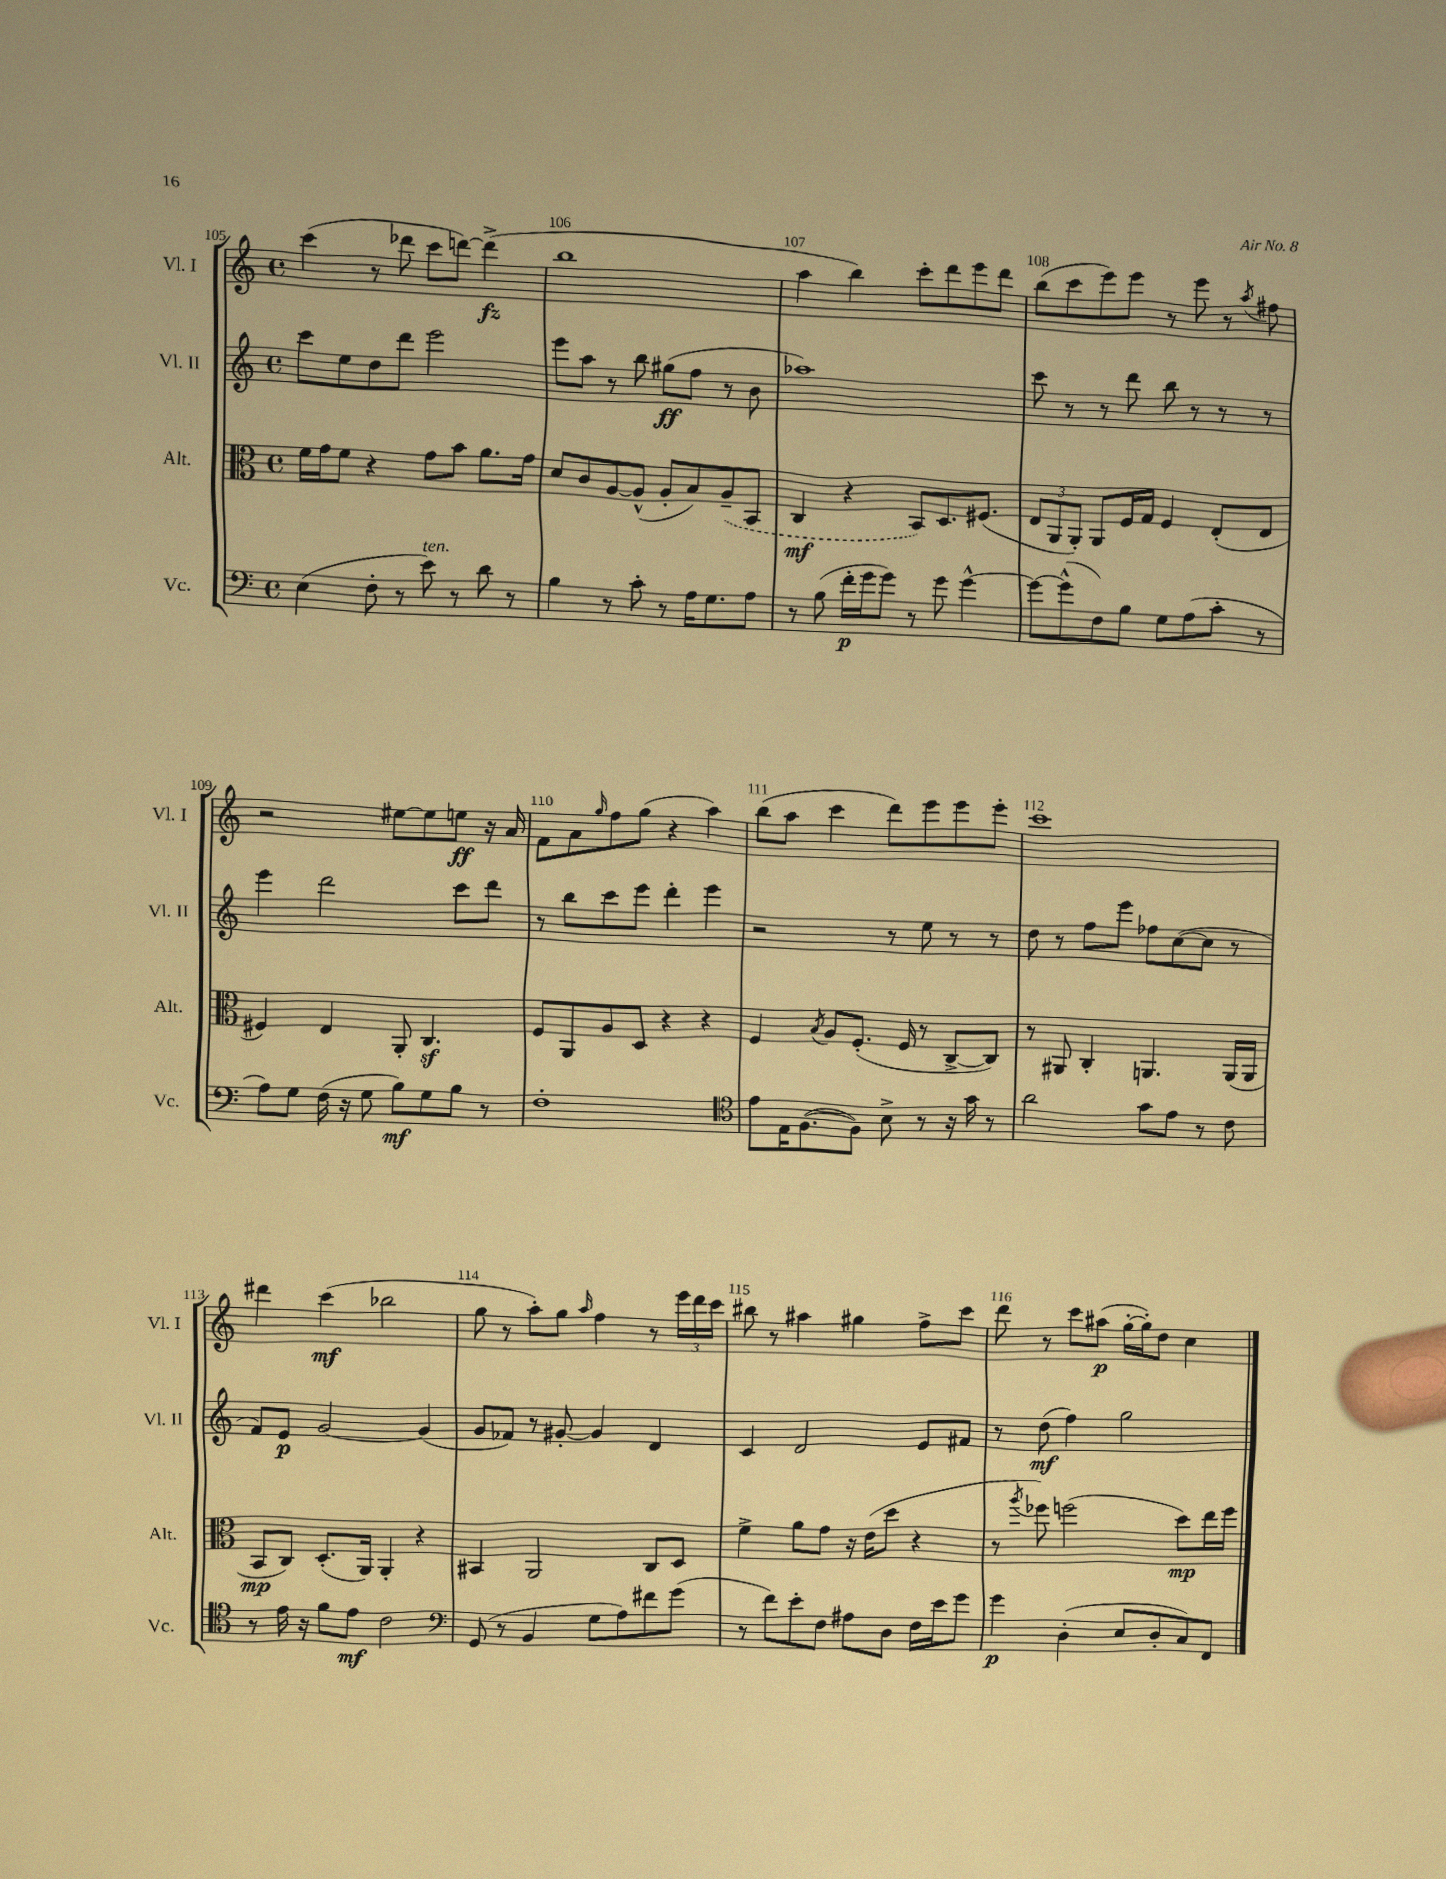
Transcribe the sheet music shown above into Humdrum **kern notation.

**kern	**dynam	**kern	**dynam	**kern	**dynam	**kern	**dynam
*part4	*part4	*part3	*part3	*part2	*part2	*part1	*part1
*staff4	*staff4	*staff3	*staff3	*staff2	*staff2	*staff1	*staff1
*I"Vc.	*	*I"Alt.	*	*I"Vl. II	*	*I"Vl. I	*
*I'Vc.	*	*I'Alt.	*	*I'Vl. II	*	*I'Vl. I	*
*clefF4	*	*clefC3	*	*clefG2	*	*clefG2	*
*k[]	*	*k[]	*	*k[]	*	*k[]	*
*M4/4	*	*M4/4	*	*M4/4	*	*M4/4	*
*met(c)	*	*met(c)	*	*met(c)	*	*met(c)	*
=105	=105	=105	=105	=105	=105	=105	=105
(4E\	.	16f\LL	.	8ccc\L	.	(4ccc\	.
.	.	16g\J	.	.	.	.	.
.	.	8f\J	.	8ee\	.	.	.
8F'\	.	4r	.	8dd\	.	8r	.
8r	.	.	.	8ddd\J	.	8ddd-X\	.
!LO:TX:a:i:t=ten.	!	!	!	!	!	!	!
8e\)	.	8g\L	.	2eee\	.	8ccc\L	.
8r	.	8b\J	.	.	.	[8dddn\J)	.
8d\	.	8.a\L	.	.	.	(4ddd^\]	fz
8r	.	.	.	.	.	.	.
.	.	16g\Jk	.	.	.	.	.
=106	=106	=106	=106	=106	=106	=106	=106
4B\	.	8d/L	.	8eee\L	.	1bb	.
.	.	8c/	.	8aa\J	.	.	.
8r	.	[8A/	.	8r	.	.	.
8c'\	.	(8A^^/J]	.	8bb\	.	.	.
8r	.	8A'/L	.	(8gg#X\L	ff	.	.
16A\KL	.	8B/)	.	8ff\J	.	.	.
8.G\	.	.	.	.	.	.	.
.	.	(8A~/	.	8r	.	.	.
8A\J	.	8BB/J	.	8b\	.	.	.
=107	=107	=107	=107	=107	=107	=107	=107
8r	.	4C/	mf	1aa-X)	.	4aa\	.
(8B\	.	.	.	.	.	.	.
16f'\LL	p	4r	.	.	.	4bb\)	.
16g\J	.	.	.	.	.	.	.
8g\J)	.	.	.	.	.	.	.
8r	.	8BB/L)	.	.	.	8ccc'\L	.
8g\	.	8.D/	.	.	.	8ddd\	.
[4g^^\	.	.	.	.	.	8eee\	.
.	.	(8.F#X/J	.	.	.	.	.
.	.	.	.	.	.	8ddd\J	.
=108	=108	=108	=108	=108	=108	=108	=108
8g\L_	.	12E/L	.	8ccc\	.	(8bb\L	.
.	.	12AA/	.	.	.	.	.
(8g^^\]	.	.	.	8r	.	8ccc\	.
.	.	12AA'/J)	.	.	.	.	.
8F\)	.	8AA/L	.	8r	.	8eee\)	.
8B\J	.	16F/L	.	8ddd\	.	8eee\J	.
.	.	16G/JJ	.	.	.	.	.
8G\L	.	4F/	.	8bb\	.	8r	.
(8A\	.	.	.	8r	.	8eee\	.
8c'\J	.	(8E'/L	.	8r	.	8r	.
.	.	.	.	.	.	8qaa/	.
8r	.	8E/J	.	8r	.	8ff#X\	.
!!LO:LB:g=z
=109	=109	=109	=109	=109	=109	=109	=109
8A\L)	.	4F#X/)	.	4eee\	.	2r	.
8G\J	.	.	.	.	.	.	.
(16F\	.	4E/	.	2ddd\	.	.	.
16r	.	.	.	.	.	.	.
8G\	.	.	.	.	.	.	.
8B\L)	mf	8AA'/	.	.	.	[8ee#X\L	.
8G\	.	4.Cz/	.	.	.	8ee#\]	.
8B\J	.	.	.	8ccc\L	.	8een\J	ff
8r	.	.	.	8ddd\J	.	16r	.
.	.	.	.	.	.	16a/	.
=110	=110	=110	=110	=110	=110	=110	=110
1F'	.	8F/L	.	8r	.	8f\L	.
.	.	8AA/	.	8bb\L	.	8a\	.
.	.	.	.	.	.	16qqgg/	.
.	.	8A/	.	8ccc\	.	8ff\	.
.	.	8D/J	.	8eee\J	.	(8gg\J	.
.	.	4r	.	4ddd'\	.	4r	.
.	.	4r	.	4eee\	.	4aa\)	.
=111	=111	=111	=111	=111	=111	=111	=111
*clefC4	*	*	*	*	*	*	*
8e\L	.	4F/	.	2r	.	(8bb\L	.
16E\K	.	.	.	.	.	8aa\J	.
([8.F\	.	.	.	.	.	.	.
.	.	8qB/	.	.	.	.	.
.	.	8A/L	.	.	.	4ccc\	.
8F\J])	.	(8.F'/J	.	.	.	.	.
8B^\	.	.	.	8r	.	8ddd\L)	.
.	.	16F/	.	.	.	.	.
8r	.	8r	.	8ee\	.	8eee\	.
16r	.	[8C^/L	.	8r	.	8eee\	.
16g\	.	.	.	.	.	.	.
8r	.	8C/J])	.	8r	.	8eee'\J	.
=112	=112	=112	=112	=112	=112	=112	=112
2a\	.	8r	.	8dd\	.	1ccc	.
.	.	8AA#X/	.	8r	.	.	.
.	.	4C'/	.	8ff\L	.	.	.
.	.	.	.	8eee\J	.	.	.
8g\L	.	4.AAn/	.	8ff-X\L	.	.	.
8e\J	.	.	.	([8cc\	.	.	.
8r	.	.	.	8cc\J]	.	.	.
8c\	.	(16AA/LL	.	8r	.	.	.
.	.	16AA/JJ	.	.	.	.	.
!!LO:LB:g=z
=113	=113	=113	=113	=113	=113	=113	=113
8r	.	8BB/L	mp	8f/L)	.	4ddd#X\	.
16e\	.	8C/J)	.	8e/J	p	.	.
16r	.	.	.	.	.	.	.
8f\L	.	(8.D'/L	.	[2g/	.	(4ccc\	mf
8e\J	mf	.	.	.	.	.	.
.	.	16AA/Jk)	.	.	.	.	.
2c\	.	4AA'/	.	.	.	2bb-X\	.
.	.	4r	.	(4g/]	.	.	.
=114	=114	=114	=114	=114	=114	=114	=114
*clefF4	*	*	*	*	*	*	*
(8GG/	.	4BB#X/	.	8g/L	.	8gg\	.
8r	.	.	.	8f-X/J)	.	8r	.
4BB/	.	2AA/	.	8r	.	8aa'\L)	.
.	.	.	.	[8g#X'/	.	8gg\J	.
.	.	.	.	.	.	16qqaa/	.
8G\L	.	.	.	4g#/]	.	4ff\	.
8A\)	.	.	.	.	.	.	.
8f#X\	.	8C/L	.	4d/	.	8r	.
(8g\J	.	8D/J	.	.	.	24eee\LL	.
.	.	.	.	.	.	24ddd\	.
.	.	.	.	.	.	24ccc\JJ	.
=115	=115	=115	=115	=115	=115	=115	=115
8r	.	4f^\	.	4c/	.	8bb#X\	.
8f\L)	.	.	.	.	.	8r	.
8e'\	.	8a\L	.	2d/	.	4aa#X\	.
8F\J	.	8g\J	.	.	.	.	.
8A#X\L	.	16r	.	.	.	4gg#X\	.
.	.	(16e\KL	.	.	.	.	.
8D\J	.	8dd\J	.	.	.	.	.
16F\LL	.	4r	.	8e/L	.	8ff^\L	.
16e\J	.	.	.	.	.	.	.
8g\J	.	.	.	8f#X/J	.	8ccc\J	.
=116	=116	=116	=116	=116	=116	=116	=116
4g\	p	8r	.	8r	.	8ddd\	.
.	.	8qaa/	.	.	.	.	.
.	.	8ff-X\)	.	(8dd\	mf	8r	.
(4D'\	.	(2ffn\	.	4ff\)	.	8ccc\L	.
.	.	.	.	.	.	(8aa#X\J	p
8E/L	.	.	.	2gg\	.	[16gg'\LL	.
.	.	.	.	.	.	16gg'\J])	.
8D'/	.	.	.	.	.	8dd\J	.
8C/)	.	8dd\L)	mp	.	.	4cc\	.
8FF/J	.	16ee\L	.	.	.	.	.
.	.	16ff\JJ	.	.	.	.	.
==	==	==	==	==	==	==	==
*-	*-	*-	*-	*-	*-	*-	*-
